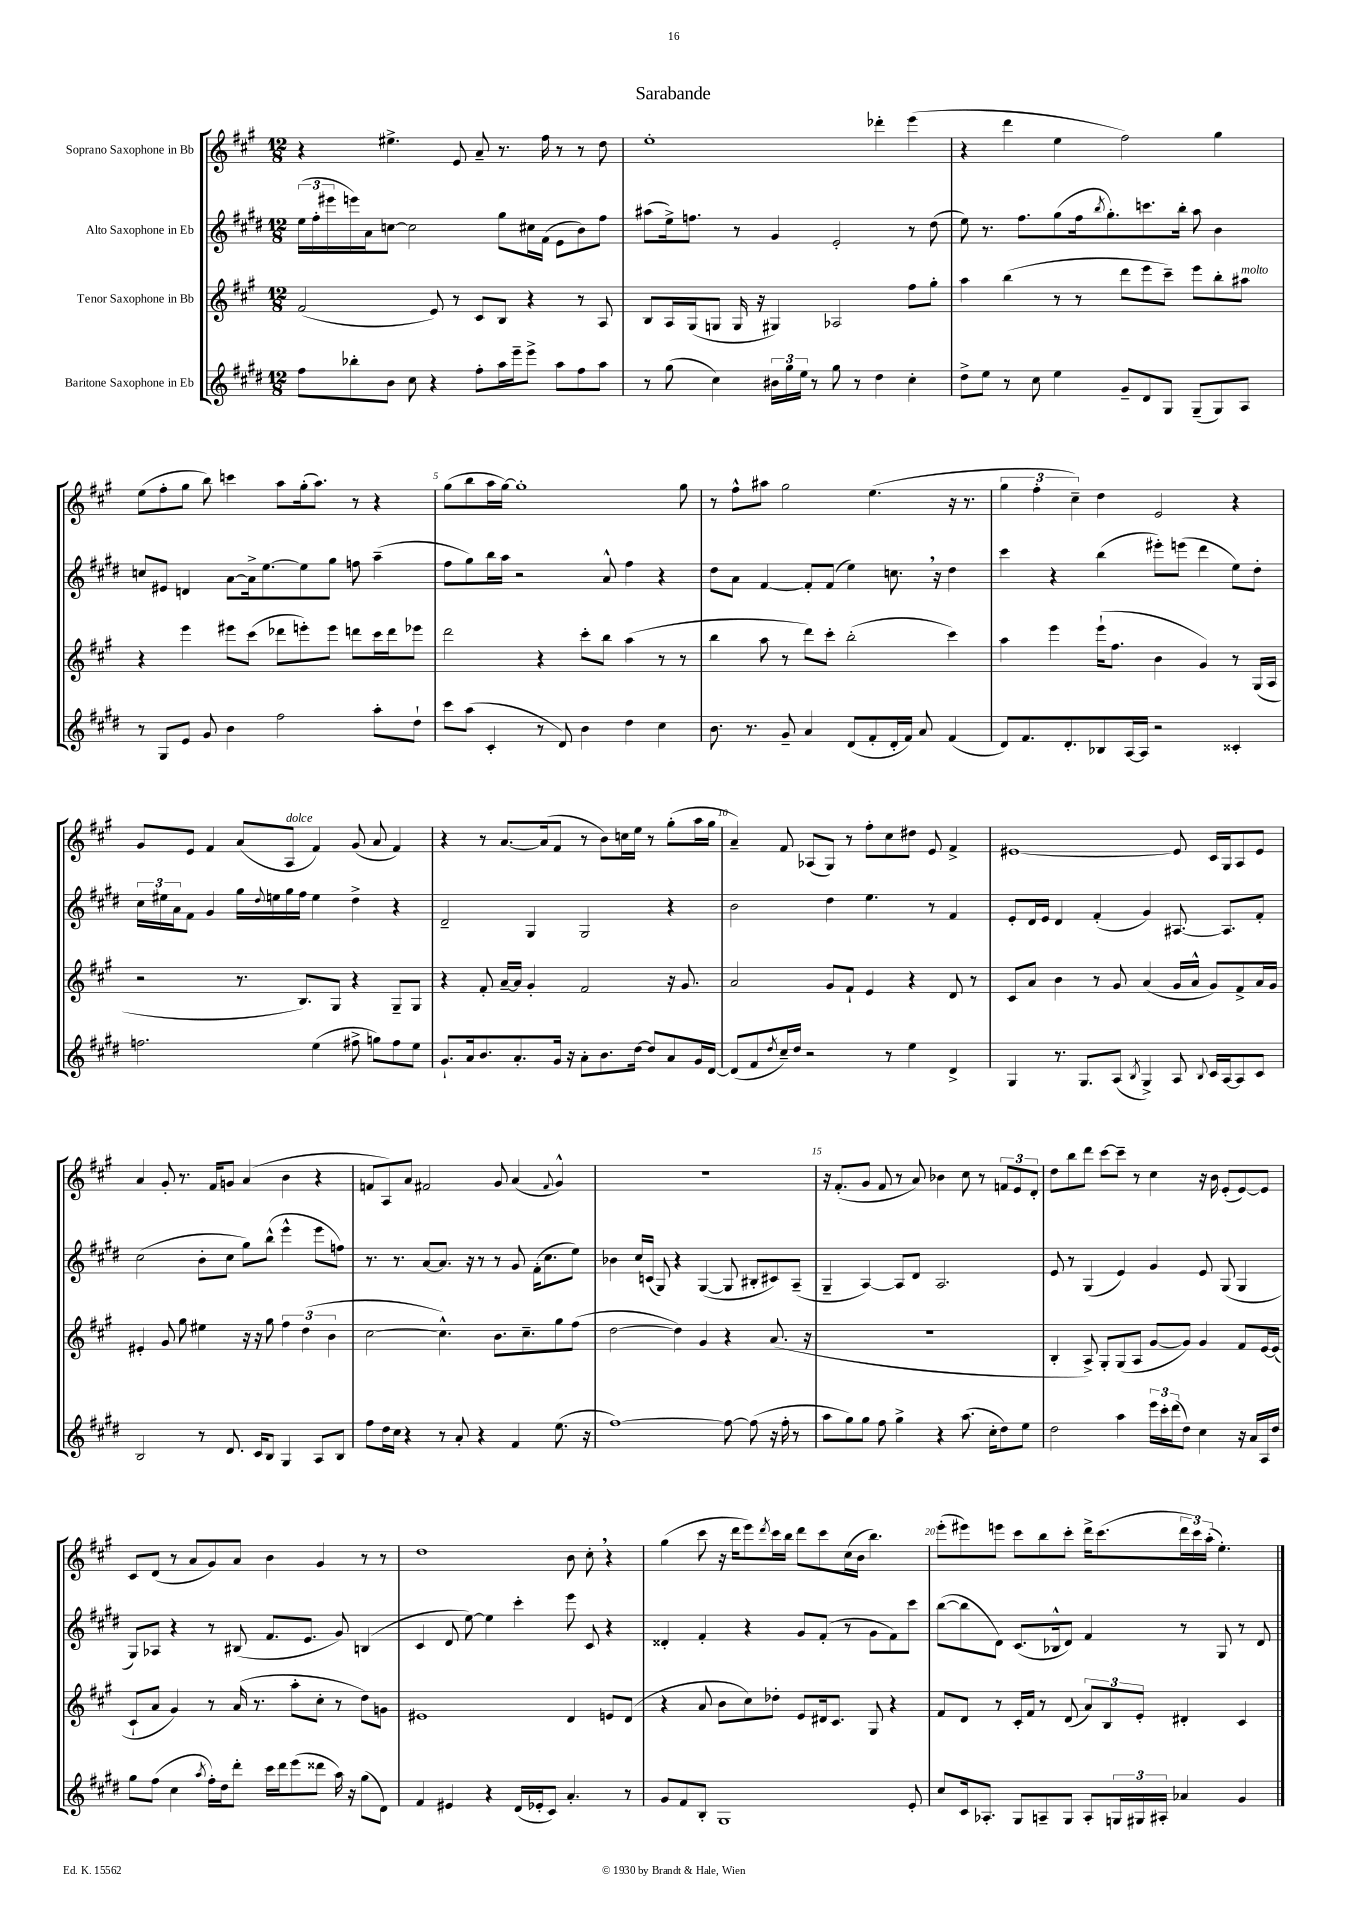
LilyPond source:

\header { title = "Sarabande" }
<<
\new StaffGroup <<
\new Staff = "s0" \with { instrumentName = "Soprano Saxophone in Bb" } {
    \clef treble \key a \major \numericTimeSignature \time 12/8
    r4 eis''4.-> e'8 a'8-- r8. fis''16 r8 r8 d''8 |
    e''1-. des'''4-. e'''4( |
    r4 d'''4 e''4 fis''2) gis''4 |
    e''8( fis''8-. gis''8 b''8) c'''4 a''8 gis''16-.( a''8.) r8 r4 |
    gis''8( b''8 a''16 gis''16~) gis''1-. gis''8 |
    r8 fis''8-^ ais''8 gis''2 e''4.( r16 r8. |
    \tuplet 3/2 { gis''4 fis''4-. cis''4--) } d''4 e'2 r4 |
    gis'8 e'8 fis'4 a'8( a8^\markup { \italic "dolce" } fis'4) gis'8( a'8 fis'4) |
    r4 r8 a'8.~ a'16( fis'8 r8 b'8) c''16 e''16 r8 gis''8-.( a''16 gis''16 |
    a'4--) fis'8 aes8( gis8) r8 fis''8-. cis''8 dis''8 e'8 fis'4-> |
    eis'1~ eis'8 cis'16 gis16 a8 eis'8 |
    a'4 gis'8-. r8. fis'16 g'8 a'4( b'4 r4 |
    f'8 a8) a'8 fis'2 gis'8 a'4( \appoggiatura { fis'8 } gis'4-^) |
    R1. |
    r16 fis'8.-.( gis'8 fis'8 r8 a'8) bes'4 cis''8 r8 \tuplet 3/2 { f'8 e'8 d'8-. } |
    d''8 b''8 d'''8 cis'''8~ cis'''8-- r8 cis''4 r16 b'16 e'8-.( e'8~) e'8 |
    cis'8 d'8( r8 a'8 gis'8) a'8 b'4 gis'4 r8 r8 |
    d''1 b'8 cis''8-. \breathe r4 |
    gis''4( cis'''8 r16 d'''16 e'''8) \acciaccatura { d'''8 } cis'''16 b''16 d'''8 cis'''8 cis''16( b'16 b''4.) |
    e'''8-.( eis'''8) e'''8 cis'''8 b''8 cis'''8-. d'''16-> cis'''8.( \tuplet 3/2 { d'''16 cis'''16) a''16-.( } e''4.-.) \bar "|." |
}
\new Staff = "s1" \with { instrumentName = "Alto Saxophone in Eb" } {
    \clef treble \key e \major \numericTimeSignature \time 12/8
    \tuplet 3/2 { e''16( fis''16-. eis'''16 } e'''16) a'16 c''8~ c''2 gis''8 cis''16 fis'16( e'8 b'8) fis''8 |
    ais''8( e''16->) f''8. r8 gis'4 e'2-. r8 dis''8( |
    e''8) r8. fis''8. gis''8( fis''16 \acciaccatura { b''8 } gis''8.-.) c'''8. b''16-. a''8 b'4 |
    c''8 eis'8 d'4 a'8~ a'16-> e''8.~ e''8 gis''8 f''8 a''4--( |
    fis''8 gis''8) b''16 a''16 r2 a'8-^ fis''4 r4 |
    dis''8 a'8 fis'4~ fis'8-. fis'8( e''4) c''8. \breathe r16 dis''4 |
    cis'''4 r4 b''4( eis'''8-.) e'''8( dis'''4 e''8) dis''8-. |
    \tuplet 3/2 { cis''16 eis''16 a'16 } fis'8 gis'4 gis''16 \appoggiatura { dis''8 } e''16 gis''16 fis''16 e''4 dis''4-> r4 |
    dis'2-- gis4 gis2 r4 |
    b'2 dis''4 e''4. r8 fis'4 |
    e'8-. dis'16 e'16 dis'4 fis'4-.( gis'4) ais8.~ ais8. fis'8-. |
    cis''2( b'8-. cis''8 gis''8) b''8-^( e'''4-^ e'''8 f''8) |
    r8. r8. a'8~ a'8. r16 r8 r8 gis'8 fis'16-.( cis''8. e''8) |
    bes'4 cis''16 c'16( gis8) r4 gis4~( gis8 bis8-. cis'8) a8--( |
    gis4-- a4~) a8 dis'8 a2. |
    e'8 r8 gis4( e'4) gis'4 e'8 gis8( gis4 |
    gis8) aes8 r4 r8 bis8( fis'8. e'8. gis'8) b4( |
    cis'4 dis'8 e''8~) e''4 cis'''4-. e'''8 cis'8 r4 |
    disis'4-. fis'4-. r4 gis'8 fis'8-.( r8 gis'8 fis'8) cis'''8 |
    b''8~( b''8 dis'8) cis'8.( bes16-^ dis'8) fis'4 r8 gis8 r8 dis'8 \bar "|." |
}
\new Staff = "s2" \with { instrumentName = "Tenor Saxophone in Bb" } {
    \clef treble \key a \major \numericTimeSignature \time 12/8
    fis'2( e'8) r8 cis'8 b8 r4 r8 a8 |
    b8 a16 gis16( g8 g16 r16 gis4) aes2 fis''8 gis''8-. |
    a''4 b''4( r8 r8 d'''8 e'''8 cis'''8--) e'''8 b''8-. ais''8^\markup { \italic "molto" } |
    r4 e'''4 eis'''8 cis'''8( des'''8 e'''8-.) e'''8 d'''8 cis'''16 d'''16 ees'''8 |
    d'''2 r4 cis'''8-. b''8 a''4( r8 r8 |
    b''4 a''8 r8 d'''8) cis'''8-. b''2-.( cis'''4) |
    a''4 e'''4 e'''16-!( fis''8. b'4 gis'4) r8 gis16( a16 |
    r2 r8. b8.) gis8 r4 gis8-- gis8 |
    r4 fis'8-. a'16~-- a'16 gis'4-. fis'2 r16 gis'8. |
    a'2 gis'8 fis'8-! e'4 r4 d'8 r8 |
    cis'8 a'8 b'4 r8 gis'8 a'4( gis'16 a'16-^ gis'8) fis'8-> a'16 gis'16 |
    eis'4-. gis'8 gis''8 eis''4 r16 r16 gis''8 \tuplet 3/2 { fis''4 d''4( b'4 } |
    cis''2~ cis''4.-^) b'8. cis''8.-- gis''8 fis''8( |
    d''2~ d''4) gis'4 r4 a'8.( r16 |
    R1. |
    b4-. a8->) gis8-. gis8( a8 gis'8~ gis'8) gis'4 fis'8 e'16~ e'16( |
    cis'8-! a'8 gis'4) r8 a'16( r8. a''8-. cis''8-. r8 d''8) g'8 |
    eis'1 d'4 e'8 d'8( |
    r4 a'8 b'8 cis''8) des''8-. e'8 dis'16 cis'8. gis8 r4 |
    fis'8 d'8 r8 cis'16-. fis'16 r8 d'8( \tuplet 3/2 { a'8) b8 e'8-. } dis'4-. cis'4 \bar "|." |
}
\new Staff = "s3" \with { instrumentName = "Baritone Saxophone in Eb" } {
    \clef treble \key e \major \numericTimeSignature \time 12/8
    fis''8 bes''8-. b'8 cis''8 r4 fis''8-. a''16 e'''16-- e'''8-> a''8 fis''8 a''8 |
    r8 gis''8( cis''4) \tuplet 3/2 { bis'16 gis''16 e''16 } r8 gis''8 r8 dis''4 cis''4-. |
    dis''8-> e''8 r8 cis''8 e''4 gis'8-- dis'8 gis8 gis8--( gis8) a8 |
    r8 gis8 e'8 gis'8 b'4 fis''2 a''8-. dis''8-! |
    cis'''8 a''8( cis'4-. r8 dis'8) b'4 dis''4 cis''4 |
    b'8. r8. gis'8-- a'4 dis'8( fis'8-. dis'16-. fis'16) a'8 fis'4( |
    dis'8) fis'8. dis'8.-. bes8 a16~ a16 r2 cisis'4-. |
    f''2. e''4( fis''8-> g''8) fis''8 e''8 |
    gis'8.-! a'16 b'8. a'8.-. gis'16 r16 a'8-. b'8. dis''16~ dis''8 a'8 gis'16 dis'16~ |
    dis'8( fis'8 \acciaccatura { dis''8 } cis''16--) dis''16 r2 r8 e''4 dis'4-> |
    gis4 r8. gis8. a8( \acciaccatura { b8 } gis4->) a8 \appoggiatura { b8 } cis'16 a16~ a8 cis'8 |
    b2 r8 dis'8. cis'16 b8 gis4 a8 b8 |
    fis''8 dis''16 cis''16 r4 r8 a'8-. r4 fis'4 e''8.( r16 |
    fis''1~) fis''8~ fis''8( r16 fis''16-. r8 |
    a''8 gis''8) gis''8 fis''8 gis''4-> r4 a''8.( cis''16-. dis''8) e''8 |
    dis''2 a''4 \tuplet 3/2 { e'''16 cis'''16-. dis'''16( } dis''8) cis''4 r16 a'16 a16 dis''16 |
    gis''8 fis''8( cis''4 \acciaccatura { a''8 } fis''16-.) dis''16 dis'''8-. cis'''16 dis'''16 e'''8( disis'''8 a''16) r16 gis''8( dis'8) |
    fis'4 eis'4 r4 dis'16( ees'16-. cis'8) a'4.-. r8 |
    gis'8 fis'8 b8-. gis1 e'8-. |
    cis''8 cis'16 aes8.-. gis8 a8-- gis8 a8-. \tuplet 3/2 { g16 gis16 ais16-. } aes'4 gis'4 \bar "|." |
}
>>
>>
\layout { \context { \Score \override BarNumber.break-visibility = ##(#f #t #t) barNumberVisibility = #(every-nth-bar-number-visible 5) } }
